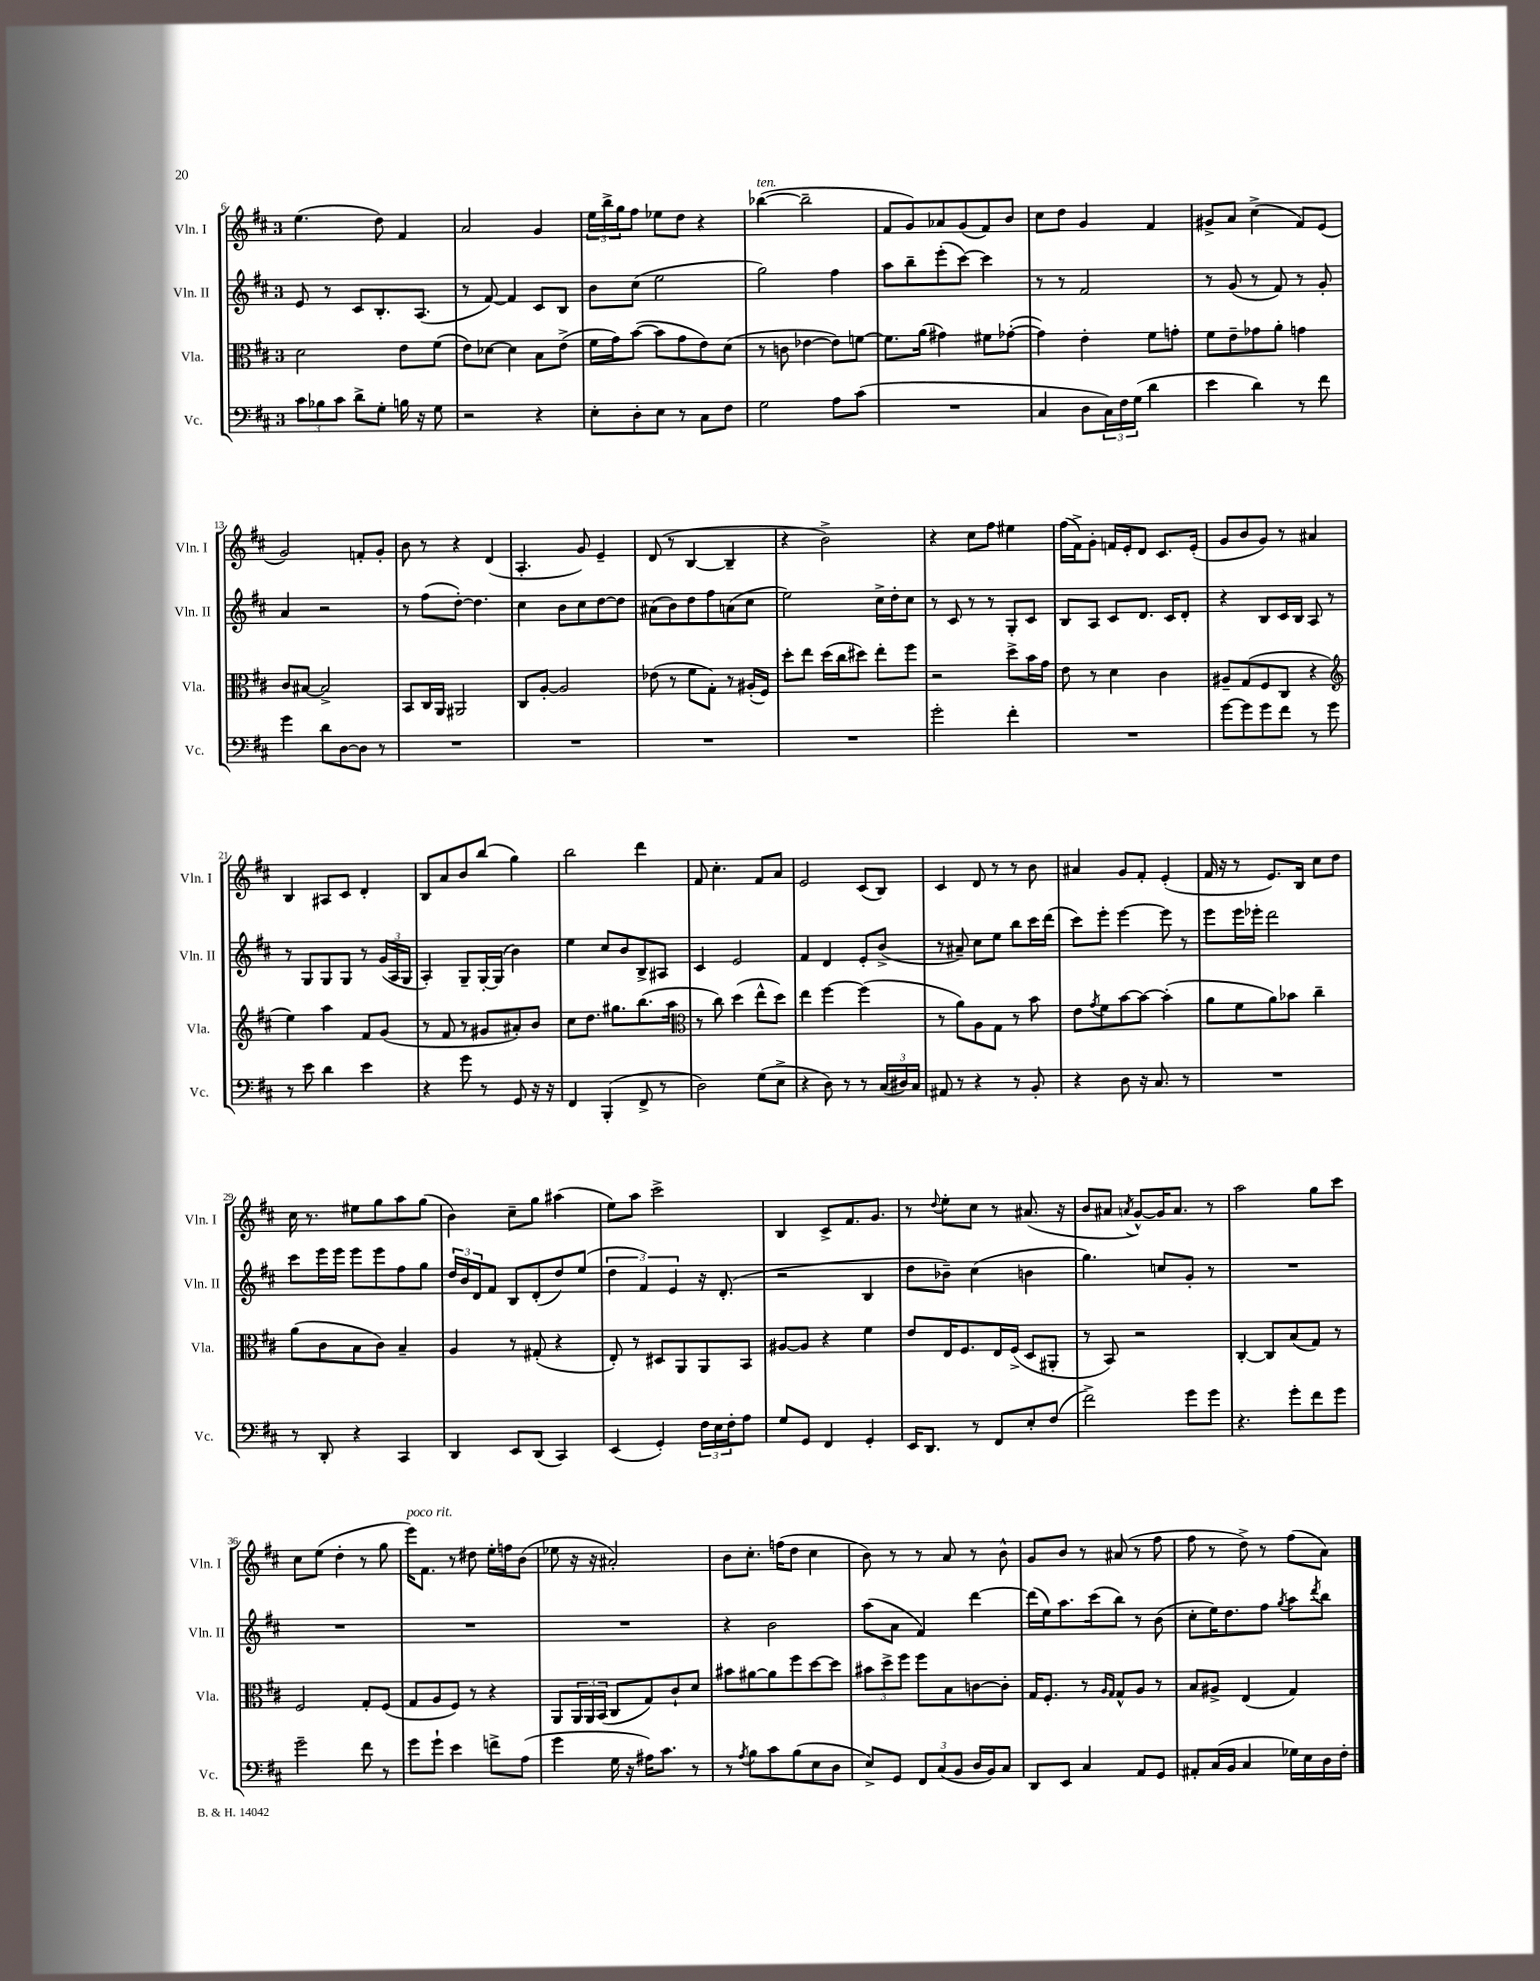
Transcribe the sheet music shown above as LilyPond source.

<<
\new StaffGroup <<
\new Staff = "s0" \with { instrumentName = "Vln. I" shortInstrumentName = "Vln. I" } {
    \clef treble \key d \major \once \override Staff.TimeSignature.style = #'single-digit \time 3/4
    e''4.( d''8) fis'4 |
    a'2 g'4 |
    \tuplet 3/2 { e''16 b''16-> g''16 } fis''8 ees''8 d''8 r4 |
    bes''4~^\markup { \italic "ten." }( bes''2-- |
    fis'8 g'8) aes'8 g'8( fis'8) b'8 |
    cis''8 d''8 g'4 fis'4 |
    gis'8-> a'8 cis''4->( fis'8) e'8( |
    g'2) f'8-. g'8-. |
    b'8 r8 r4 d'4( |
    a4.-. g'8) e'4-- |
    d'8( r8 b4~ b4-- |
    r4 b'2->) |
    r4 cis''8 fis''8 eis''4 |
    fis''16( fis'16->) g'8-. f'16 e'16-. d'8 cis'8. e'16-.( |
    g'8 b'8 g'8) r8 ais'4 |
    b4 ais8 cis'8 d'4-. |
    b8 a'8 b'8 b''8( g''4) |
    b''2 d'''4 |
    fis'8 cis''4.-. fis'8 a'8 |
    e'2 cis'8( b8) |
    cis'4 d'8 r8 r8 b'8 |
    ais'4 g'8 fis'8-. e'4-.( |
    fis'16 r16 r8 e'8.) b16 cis''8 d''8 |
    cis''16 r8. eis''8 g''8 a''8 g''8( |
    b'4) cis''8-- g''8 ais''4( |
    e''8) a''8 cis'''2-> |
    b4 cis'8-> fis'8. g'8. |
    r8 \appoggiatura { d''8 } e''8-. cis''8 r8 ais'8.( r16 |
    b'8 ais'8 \acciaccatura { a'8 } g'8~-^) g'16 a'8. r8 |
    a''2 g''8 cis'''8 |
    cis''8 e''8( d''4-. r8 g''8 |
    e'''16^\markup { \italic "poco rit." }) fis'8. r8 dis''8 e''16-. f''16 b'8( |
    ees''8 r16 r16 ais'2-.) |
    b'8 cis''8.-. f''16( d''8 cis''4 |
    b'8) r8 r8 a'8 r8 b'8-^ |
    g'8 b'8 r8 ais'8( r8 fis''8 |
    fis''8 r8 d''8->) r8 fis''8( a'8) \bar "|." |
}
\new Staff = "s1" \with { instrumentName = "Vln. II" shortInstrumentName = "Vln. II" } {
    \clef treble \key d \major \once \override Staff.TimeSignature.style = #'single-digit \time 3/4
    e'8 r8 cis'8 b8.-. a8.( |
    r8 fis'8~) fis'4 cis'8 b8 |
    b'8 cis''8( e''2 |
    g''2) fis''4 |
    a''8 b''8-- e'''8-.( cis'''8~) cis'''4 |
    r8 r8 fis'2 |
    r8 g'8( r8 fis'8) r8 g'8-. |
    a'4 r2 |
    r8 fis''8( d''8~-.) d''4. |
    cis''4 b'8 cis''8 d''8~ d''8 |
    ais'8( b'8) d''8 fis''8 a'8( cis''8 |
    e''2) cis''16-> d''16-. cis''8 |
    r8 cis'8 r8 r8 g8-. cis'8 |
    b8 a8 cis'8 d'8. cis'16 d'8-. |
    r4 b8 cis'16 b16 a8 r8 |
    r8 g8 g8 g8 r8 \tuplet 3/2 { g'16( a16 g16 } |
    a4-.) g8-- g16~-. g16( b'4) |
    e''4 cis''8 b'8 b8-> ais8 |
    cis'4 e'2 |
    fis'4 d'4 e'8-. b'8->( |
    r8 ais'8--) cis''8 e''8 b''8 cis'''16 d'''16( |
    cis'''8) e'''8-. e'''4~ e'''8 r8 |
    e'''8 e'''16 ees'''16-. d'''2 |
    cis'''8 e'''16 e'''16 e'''8 e'''8 fis''8 g''8 |
    \tuplet 3/2 { d''16 b'16 d'16 } fis'8 b8 d'8-.( d''8) e''8( |
    \tuplet 3/2 { d''4 fis'4) e'4 } r16 d'8.-.( |
    r2 b4 |
    d''8 bes'8--) cis''4( b'4 |
    g''4.) c''8 g'8-. r8 |
    R2. |
    R2. |
    R2. |
    R2. |
    r4 b'2 |
    a''8( a'8 fis'4) d'''4~ |
    d'''16( e''16) a''8. cis'''16( b''8) r8 b'8( |
    cis''8-. e''16) d''8. fis''8 \acciaccatura { g''8 } a''8 \acciaccatura { d'''8 } b''8 \bar "|." |
}
\new Staff = "s2" \with { instrumentName = "Vla." shortInstrumentName = "Vla." } {
    \clef alto \key d \major \once \override Staff.TimeSignature.style = #'single-digit \time 3/4
    d'2 e'8 fis'8( |
    e'8) des'8~ des'4 b8 e'8->( |
    fis'16 g'16) b'8~( b'8 g'8 e'8) d'8( |
    r8 c'8 ees'4~ ees'8) f'8~ |
    f'8. a'16( gis'4) fis'8 ges'8~-.( |
    ges'4) e'4-. fis'8 g'8-. |
    fis'8 e'8-- ges'8 a'8-. g'4 |
    cis'8 bis8~ bis2-> |
    b,8 cis16 a,16 ais,2 |
    cis8 a8~-. a2 |
    ees'8( r8 fis'8 g8-.) r8 ais16-.( fis16) |
    d''8-. e''8 d''16( cis''16 dis''8) e''8-. fis''8 |
    r2 d''8-> b'16 g'16 |
    e'8 r8 d'4 cis'4 |
    ais8-- g8( fis8 cis8 r4 |
    \clef treble e''4) a''4 fis'8 g'8( |
    r8 fis'8 r8 gis'8 ais'8-.) b'8 |
    cis''8 d''8. gis''8. b''8.( a''16 |
    \clef alto r8 cis''8) d''4( e''8-^ d''8) |
    e''4 fis''4~ fis''4( |
    r8 a'8) a8 g8 r8 b'8 |
    e'8 \acciaccatura { g'8 } fis'8 b'8~ b'8~ b'4-.( |
    a'8 fis'8 a'8) bes'8 cis''4-- |
    a'8( cis'8 b8 cis'8) b4-- |
    a4 r8 gis8-.( r4 |
    e8-.) r8 dis8 a,8 a,8 b,8 |
    ais8~ ais8 r4 fis'4 |
    e'8 e16 fis8. e16 fis16->( d8 ais,8-. |
    r8 b,8) r2 |
    cis4~-. cis8 b8( g8) r8 |
    fis2 g8-. fis8( |
    g8 a8 fis8) r8 r4 |
    a,8 \tuplet 3/2 { a,16 a,16 b,16( } cis8 g8) cis'8-! d'8 |
    bis'8 ais'8~ ais'8 fis''8 d''8~ d''8 |
    \tuplet 3/2 { bis'8 d''8-> fis''8 } fis''8 b8 c'8~ c'8-. |
    g16 fis8.-. r8 \grace { a16 g16 } g8-^ a8 r8 |
    b8 ais8-> e4( g4) \bar "|." |
}
\new Staff = "s3" \with { instrumentName = "Vc." shortInstrumentName = "Vc." } {
    \clef bass \key d \major \once \override Staff.TimeSignature.style = #'single-digit \time 3/4
    \tuplet 3/2 { cis'8 bes8 cis'8 } d'8-> g8-. b16 r16 g8 |
    r2 r4 |
    e8-. d8-. e8 r8 cis8 fis8 |
    g2 a8 cis'8( |
    R2. |
    cis4 d8 \tuplet 3/2 { cis16) fis16 g16( } d'4 |
    e'4 d'4) r8 fis'8 |
    g'4 d'8 d8~ d8 r8 |
    R2. |
    R2. |
    R2. |
    R2. |
    g'2-. fis'4-. |
    R2. |
    g'8~ g'8 g'8 fis'8 r8 g'8 |
    r8 e'8 d'4 e'4 |
    r4 g'8 r8 g,8 r16 r16 |
    fis,4 b,,4-.( fis,8-> r8 |
    d2) g8( e8-> |
    r4 d8) r8 r8 \tuplet 3/2 { cis16( dis16) cis16 } |
    ais,8 r8 r4 r8 b,8-. |
    r4 d8 r16 cis8. r8 |
    R2. |
    r8 d,8-. r4 cis,4 |
    d,4 e,8 d,8( cis,4) |
    e,4( g,4-.) \tuplet 3/2 { fis16 e16 fis16-. } a8 |
    g8 g,8 fis,4 g,4-. |
    e,16 d,8. r8 fis,8 e8-. fis8( |
    fis'2->) g'8 g'8 |
    r4. g'8-. fis'8 g'8 |
    g'2-- fis'8 r8 |
    g'8 g'8-! e'4 f'8-> a8( |
    g'4 g16 r16 ais16) cis'8. r8 |
    r8 \acciaccatura { a8 } b8 cis'8 b8( e8 d8 |
    e8->) g,8 \tuplet 3/2 { fis,8 cis8( b,8 } d16 b,16) cis8 |
    d,8 e,8 cis4 a,8 g,8 |
    ais,8-. cis16( b,16 cis4 ges16) e16 d16 fis16-. \bar "|." |
}
>>
>>
\layout { \context { \Score currentBarNumber = #6 } }
